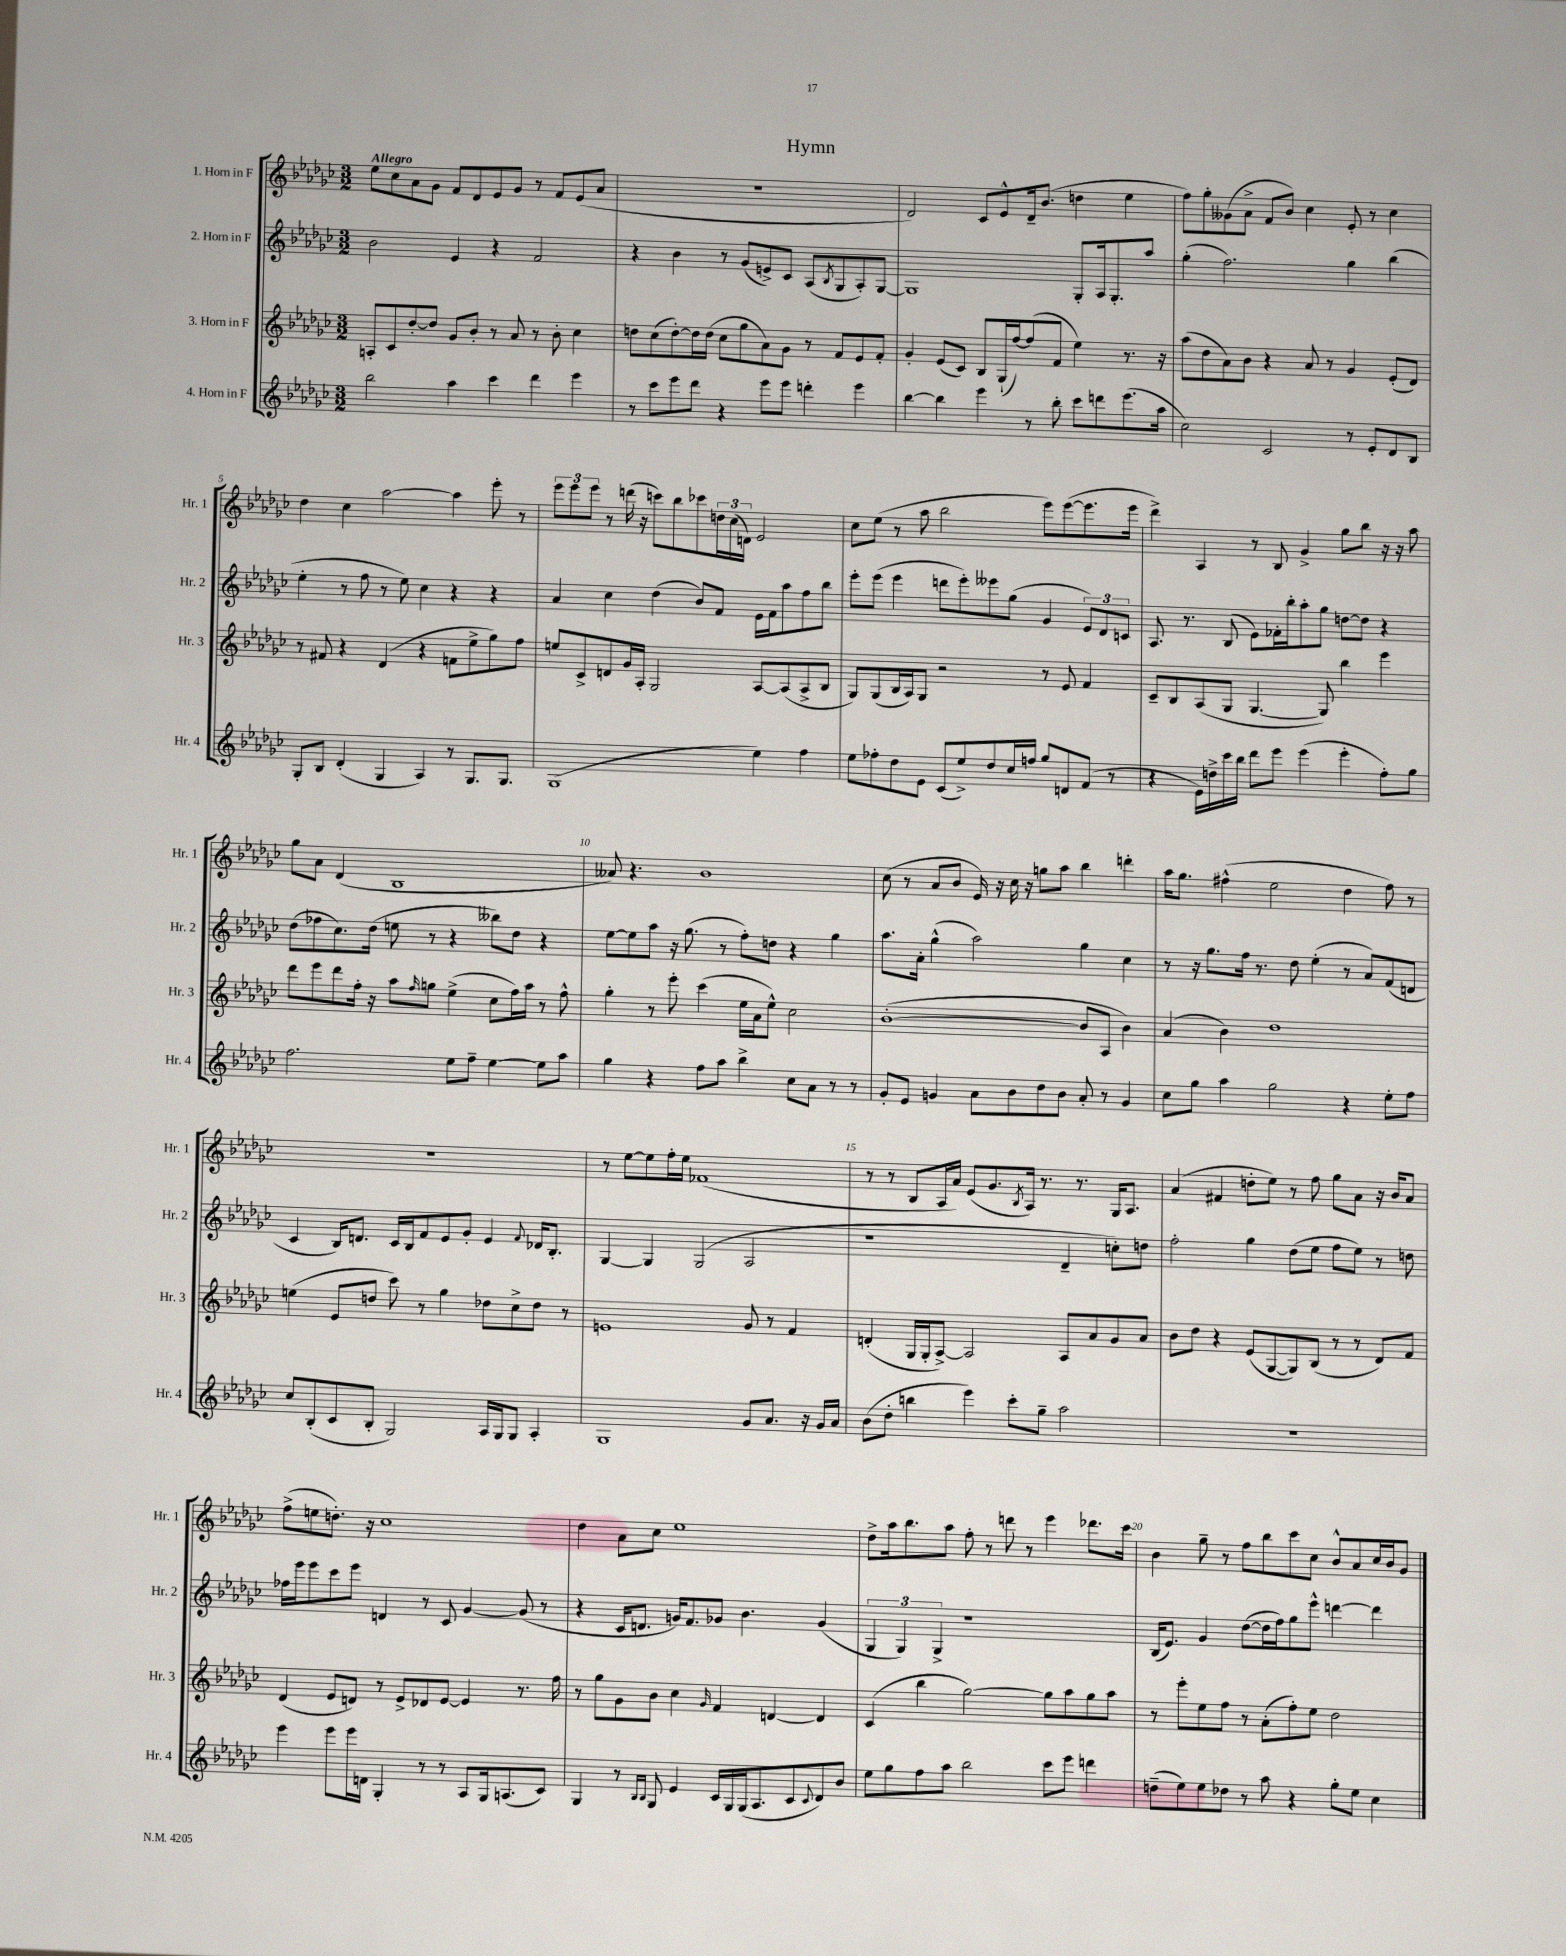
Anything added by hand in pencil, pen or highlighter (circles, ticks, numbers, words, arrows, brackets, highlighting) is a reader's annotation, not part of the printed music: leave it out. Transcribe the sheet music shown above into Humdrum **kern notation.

**kern	**kern	**kern	**kern
*staff4	*staff3	*staff2	*staff1
*clefG2	*clefG2	*clefG2	*clefG2
*k[b-e-a-d-g-c-]	*k[b-e-a-d-g-c-]	*k[b-e-a-d-g-c-]	*k[b-e-a-d-g-c-]
*M3/2	*M3/2	*M3/2	*M3/2
2bb-	8A'	2b-	8ee-
.	8c-	.	8cc-
.	[8dd-'	.	8a-
.	8dd-]	.	8g-
4aa-	8g-	4e-	8f
.	8b-'	.	8d-
4ccc-	8r	4r	8e-
.	8a-	.	8g-
4ddd-	8r	2f	8r
.	8b-'	.	8f
4eee-	4cc-	.	(8e-
.	.	.	8a-
=	=	=	=
8r	8dd	4r	1.r
8ccc-	(8cc-	.	.
8eee-	[8dd')	4b-	.
8ddd-	16dd]	.	.
.	(16dd	.	.
4r	8cc-	8r	.
.	8gg-	(8g-	.
8eee-	8a-)	8e^)	.
8eee-	8g-	8c-	.
4ddd'	8r	(8A-	.
.	.	8qB-	.
.	8f	8G-	.
4eee-	8e-	8A-')	.
.	8f'	[8G-	.
=	=	=	=
[4bb-	4g-'	1G-]	2d-)
4bb-]	(8e-	.	.
.	8c-)	.	.
4eee-	8B-	.	8c-
.	(16G-`	.	8e-^^
.	[16ff)	.	.
8r	(8ff]	.	16d-~
.	.	.	(8.b-
8bb-'	8f	.	.
8ccc-	4ee-)	8G-'	4dd
8ddd	.	16A-	.
.	.	8.G-'	.
(8.eee-	8.r	.	4ee-
.	.	8aa-	.
16aa-	16r	.	.
=	=	=	=
2cc-)	(8aa-	(4gg-'	8ff)
.	8dd-	.	8gg-'
.	8a-)	2.ff)	(8g--
.	8b-	.	8a-^
2c-	4r	.	8f
.	.	.	8b-)
.	8a-	.	4cc-
.	8r	.	.
8r	4g-	4gg-	8e-'
8e-'	.	.	8r
8d-	(8e-'	(4bb-	4cc-
8B-	8d-)	.	.
=	=	=	=
8G-'	8r	4ee-'	4dd-
8B-	8f#	.	.
(4d-'	4r	8r	4cc-
.	.	8ff	.
4G-	(4d-	8r	[2aa-
.	.	8ee-)	.
4A-)	4r	4cc-	.
8r	8f	4r	4aa-]
8.G-	8ee-^	.	.
.	8gg-)	4r	8eee-'
8.G-	.	.	.
.	8ff	.	8r
=	=	=	=
(1G-	8ee	4a-	12eee-
.	.	.	12eee-
.	8c-^	.	.
.	.	.	12eee-
.	8d	4cc-	8r
.	16g-	.	(16ddd
.	16A-'	.	16r
.	2G-	(4dd-	8ccc)
.	.	.	8bb-
.	.	8b-)	8ccc-
.	.	8f	24dd
.	.	.	(24cc-
.	.	.	24d)
4ee-)	[8A-	16e-	2e-
.	.	16f	.
.	(8A-]	8aa-	.
4ff	8A-^	8ff	.
.	8B-	8bb-	.
=	=	=	=
8ee-	8G-)	8eee-'	8cc-
8ff-'	(8G-	(8eee-	(8ee-
8dd-	16B-	4eee-	8r
.	16A-)	.	.
8e-	8G-	.	8aa-
(8c-	2r	8ddd	2bb-
8ee-^)	.	8eee-')	.
8dd-	.	8eee--	.
16cc-	.	(8gg-	.
16ff	.	.	.
8gg-	8r	4g-	8eee-)
8d	8e-	.	([8eee-
(8f	4f	12e-)	8.eee-]
.	.	12d-	.
8r	.	.	.
.	.	12c	.
.	.	.	16eee-
=	=	=	=
4r	8c-~	8.A-	4ddd-^)
.	8B-	.	.
.	.	8.r	.
16e-)	(8A-	.	4A-
16dd^	.	.	.
16ccc-	8G-	(8B-	.
16bb-	.	.	.
8ddd-	[4.G-	8e-)	8r
8eee-	.	16f-'	8B-
.	.	16bb-'	.
(4eee-	.	8aa-'	4g-^
.	8G-])	8gg-	.
4eee-'	4bb-	[8dd	8gg-
.	.	8dd]	8bb-
8ff')	4eee-	4r	16r
.	.	.	16r
8gg-	.	.	8aa-
=	=	=	=
2.ff	8ddd-	(8dd-	8gg-
.	8eee-	8ff-	8a-
.	8ddd-	8.cc-)	(4d-
.	16ff'	.	.
.	16r	(16dd-	.
.	8aa-	8ee	1B-
.	16qqff	.	.
.	8gg	8r	.
8ee-	(4ee-^	4r	.
8ff~	.	.	.
[4ee-	8cc-	8bb--)	.
.	16ff)	8dd-	.
.	16aa-	.	.
8ee-]	8r	4r	.
8aa-	8ff^^	.	.
=	=	=	=
4gg-	4gg-'	[8ee-	8a--)
.	.	8ee-]	4.r
4r	8r	8aa-	.
.	8eee-'	16r	.
.	.	(8.gg-	.
8ff	(4ccc-	.	1b-
8aa-	.	8r	.
4bb-^	16ee-	8ff')	.
.	16a-	.	.
.	8ee-^^)	8dd	.
8cc-	2cc-	4r	.
8a-	.	.	.
8r	.	4gg-	.
8r	.	.	.
=	=	=	=
8g-'	([1b-'	8.aa-	(8cc-
8e-	.	.	8r
.	.	16a-'	.
4g	.	(4gg-^^	8a-
.	.	.	8b-
8a-	.	2aa-)	16e-)
.	.	.	16r
8b-	.	.	16cc-
.	.	.	16r
8dd-	.	.	8gg
8b-	.	.	8aa-
8a-'	8b-]	4gg-	4bb-
8r	8A-	.	.
4g	4b-)	4cc-	4ddd'
=	=	=	=
8cc-	(4a-	8r	16aa-
.	.	.	8.gg-
8gg-	.	16r	.
.	.	8.gg-	.
4aa-	4b-)	.	(4ff#^^
.	.	16ff	.
.	.	8.r	.
2gg-	1dd-	.	2ee-
.	.	8dd-	.
.	.	(4ee-'	.
4r	.	8r	4dd-
.	.	8a-)	.
8ee-'	.	(8f	8ff#)
8ff	.	8d	8r
=	=	=	=
8cc-	(4ee	4c-	1.r
(8B-'	.	.	.
8c-	8e-	16B-)	.
.	.	8.d	.
8B-'	8dd	.	.
2G-)	8ccc-)	16c-	.
.	.	16B-	.
.	8r	8f	.
.	4gg-	8e-	.
.	.	8g-'	.
16A-	8dd-	4e-	.
16G-	.	.	.
8G-	8cc-^	.	.
.	.	8qqf	.
4A-'	8dd-	16d-	.
.	.	8.B-'	.
.	8r	.	.
=	=	=	=
1G-	1e	[4G-	8r
.	.	.	[8ee-
.	.	4G-]	8ee-]
.	.	.	16ff'
.	.	.	16ee-
.	.	(2G-	(1f-
8g-	8g-	2A-	.
8.a-	8r	.	.
.	4f	.	.
16r	.	.	.
16g-	.	.	.
16a-	.	.	.
=	=	=	=
(8b-	(4d'	1r	8r
8dd-'	.	.	8r
4bb	16G-	.	8B-
.	16G-'	.	.
.	[8A-^)	.	16A-
.	.	.	16a-)
4eee-)	2A-]	.	(8e-
.	.	.	8.g-
8ccc-'	.	.	.
.	.	.	8qB-
.	.	.	16A-)
8gg-~	.	.	8.r
2aa-	8A-	4d-~	.
.	.	.	8.r
.	8a-	.	.
.	8g-	8cc')	16G-
.	.	.	8.A-
.	8a-	8dd	.
=	=	=	=
1.r	8b-	2ff'	(4a-
.	8dd-	.	.
.	4r	.	4f#
.	(8e-	4gg-	8dd'
.	[8G-	.	8ee-)
.	8G-])	(8dd-	8r
.	(8B-	8ee-	8ff
.	8r	8ff	8gg-
.	8r	8ee-)	8a-
.	8d-)	8r	16r
.	.	.	16b-
.	8f	8dd	8a-
=	=	=	=
4eee-	(4d-	16ff-	(8ff^
.	.	16eee-	.
.	.	8eee-	8ee
8eee-	8e-	8ccc-	8.dd')
16eee-	8d)	8eee-	.
16d	.	.	16r
4G-'	8r	4d	1cc-
.	8e-^	.	.
8r	8d-	8r	.
8r	[8e-	8c-	.
8A-	4e-]	[4g-	.
16G-	.	.	.
(8.A	.	.	.
.	8.r	(8g-]	.
8c-)	.	8r	.
.	16ff	.	.
=	=	=	=
4G-	8r	4r	4dd-
.	8gg-	.	.
8r	8g-	16c-	8a-
.	.	8.d	.
16qqB-	.	.	.
16qqB-	.	.	.
8G-	8b-	.	8cc-
4e-	4cc-	16g)	1ee-
.	.	8.f	.
.	16qqg-	.	.
16c-	4f	8g-	.
16G-	.	.	.
(16G-	.	4.b-	.
8.A-	.	.	.
.	[4d	.	.
8c-	.	.	.
8qqc-	.	.	.
8d-)	4d]	(4g-	.
8b-	.	.	.
=	=	=	=
8ee-	(4c-	6G-	8dd-^
8gg-	.	.	16aa-
.	.	6G-)	.
.	.	.	8.bb-
8ff	4bb-	.	.
.	.	6G-^	.
8aa-	.	.	8aa-
2bb-	[2gg-)	1r	8ff'
.	.	.	8r
.	.	.	8ddd
.	.	.	8r
8ccc-	8gg-]	.	4eee-
8eee-	8aa-	.	.
4ddd	8gg-	.	8.ddd-
.	8aa-	.	.
.	.	.	16ccc-
=	=	=	=
(8dd~	8r	(16B-	4b-
.	.	8.e-)	.
8ee-)	8eee-'	.	.
8ee-	8ee-	4g-	8gg-~
8dd-	8ff	.	8r
8r	8r	([8dd-	8ff
8aa-	(8a-'	16dd-]	8bb-
.	.	16ff)	.
4r	8ff')	8gg-	8ccc-
.	8ee-	8eee-^^	8cc-
8gg-'	2dd-	[4ddd	8b-^^
8ee-	.	.	8a-
4cc-	.	4ddd]	16cc-
.	.	.	16b-
.	.	.	8g-
==	==	==	==
*-	*-	*-	*-
